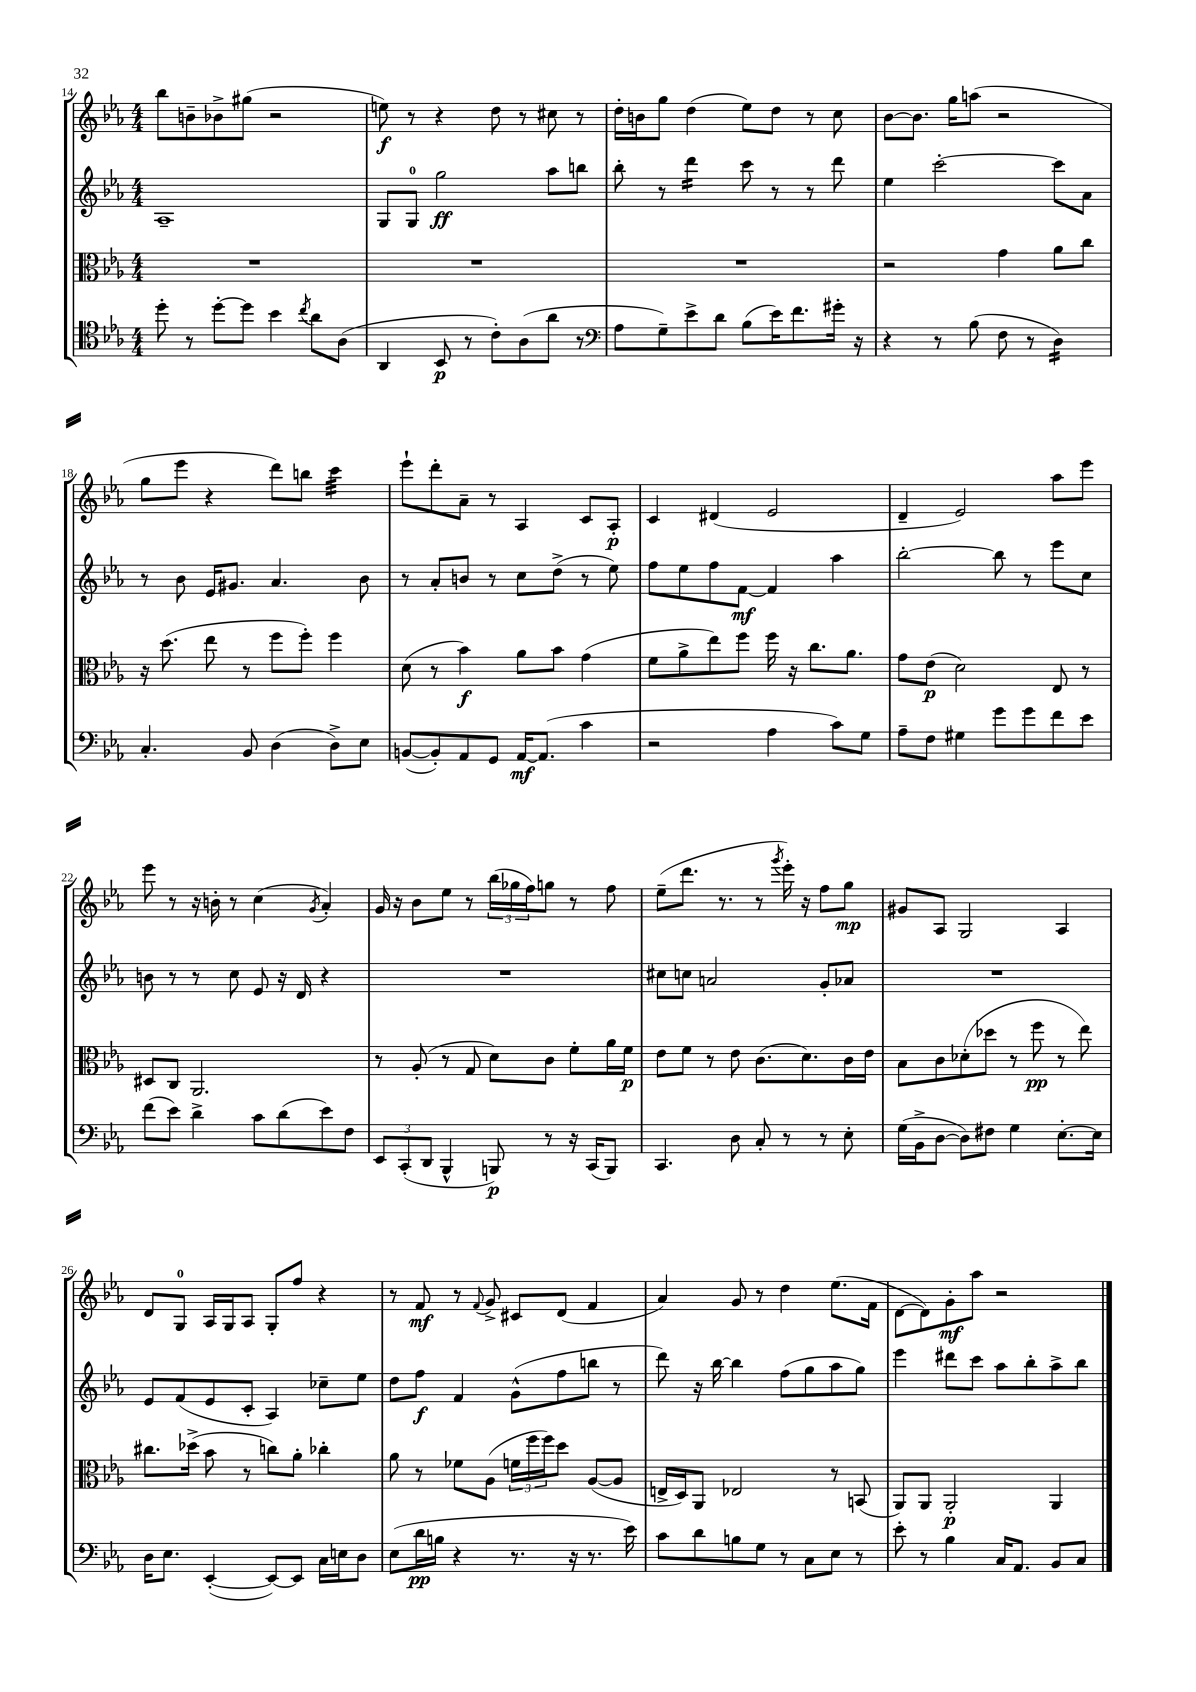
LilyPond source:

<<
\new StaffGroup <<
\new Staff = "s0" {
    \clef treble \key ees \major \numericTimeSignature \time 4/4
    bes''8 b'8-- bes'8-> gis''8( r2 |
    e''8\f) r8 r4 d''8 r8 cis''8 r8 |
    d''16-. b'16 g''8 d''4( ees''8) d''8 r8 c''8 |
    bes'8~ bes'8. g''16 a''8( r2 |
    g''8 ees'''8 r4 d'''8) b''8 c'''4:32 |
    ees'''8-! d'''8-. aes'8-- r8 aes4 c'8 aes8-.\p |
    c'4 dis'4( ees'2 |
    d'4-- ees'2) aes''8 ees'''8 |
    ees'''8 r8 r16 b'16-. r8 c''4( \acciaccatura { g'8 } aes'4-.) |
    g'16 r16 bes'8 ees''8 r8 \tuplet 3/2 { bes''16( ges''16 f''16) } g''8 r8 f''8 |
    ees''8--( d'''8. r8. r8 \acciaccatura { g'''8 } ees'''16-.) r16 f''8 g''8\mp |
    gis'8 aes8 g2 aes4 |
    d'8 g8-0 aes16 g16 aes8 g8-. f''8 r4 |
    r8 f'8\mf r8 \appoggiatura { f'8 } g'8-> cis'8 d'8( f'4 |
    aes'4) g'8 r8 d''4 ees''8.( f'16 |
    d'8~ d'8) g'8-.\mf aes''8 r2 \bar "|." |
}
\new Staff = "s1" {
    \clef treble \key ees \major \numericTimeSignature \time 4/4
    aes1-- |
    g8 g8-0 g''2\ff aes''8 b''8 |
    bes''8-. r8 d'''4:16 c'''8 r8 r8 d'''8 |
    ees''4 c'''2~-. c'''8 aes'8 |
    r8 bes'8 ees'16 gis'8. aes'4. bes'8 |
    r8 aes'8-. b'8 r8 c''8 d''8->( r8 ees''8) |
    f''8 ees''8 f''8 f'8~\mf f'4 aes''4 |
    bes''2~-. bes''8 r8 ees'''8 c''8 |
    b'8 r8 r8 c''8 ees'8 r16 d'16 r4 |
    R1 |
    cis''8 c''8 a'2 g'8-. aes'8 |
    R1 |
    ees'8 f'8( ees'8 c'8-. aes4) ces''8-- ees''8 |
    d''8 f''8\f f'4 g'8-^( f''8 b''8 r8 |
    d'''8) r16 bes''16~ bes''4 f''8( g''8 aes''8 g''8) |
    ees'''4 dis'''8 c'''8 aes''8 bes''8-. aes''8-> bes''8 \bar "|." |
}
\new Staff = "s2" {
    \clef alto \key ees \major \numericTimeSignature \time 4/4
    R1 |
    R1 |
    R1 |
    r2 g'4 aes'8 c''8 |
    r16 d''8.( ees''8 r8 f''8 f''8-.) f''4 |
    d'8( r8 bes'4\f) aes'8 bes'8 g'4( |
    f'8 aes'8-> ees''8) f''8 f''16 r16 c''8. aes'8. |
    g'8 ees'8\p( d'2) ees8 r8 |
    dis8 c8 aes,2. |
    r8 aes8-.( r8 g8 d'8) c'8 f'8-. aes'16 f'16\p |
    ees'8 f'8 r8 ees'8 c'8.( d'8.) c'16 ees'16 |
    bes8 c'8 des'8-.( des''8 r8 f''8\pp r8 ees''8) |
    cis''8. des''16->( bes'8 r8 c''8) aes'8-. ces''4-. |
    aes'8 r8 fes'8 aes8( \tuplet 3/2 { f'16 f''16 f''16) } d''8 aes8~( aes8 |
    e16-> d16) aes,8 ees2 r8 b,8( |
    aes,8) aes,8 aes,2-.\p aes,4 \bar "|." |
}
\new Staff = "s3" {
    \clef tenor \key ees \major \numericTimeSignature \time 4/4
    d''8-. r8 d''8~-. d''8 bes'4 \acciaccatura { c''8 } aes'8 aes8( |
    aes,4 bes,8\p r8 c'8-.) aes8( aes'8 r8 |
    \clef bass aes8 g8--) ees'8-> d'8 bes8( ees'16) f'8. gis'16-. r16 |
    r4 r8 bes8( f8 r8 d4:16) |
    c4.-. bes,8 d4( d8->) ees8 |
    b,8~( b,8-.) aes,8 g,8 aes,16~\mf aes,8.( c'4 |
    r2 aes4 c'8) g8 |
    aes8-- f8 gis4 g'8 g'8 f'8 ees'8 |
    f'8( ees'8) d'4-> c'8 d'8( ees'8) f8 |
    \tuplet 3/2 { ees,8 c,8-.( d,8 } bes,,4-^ b,,8\p) r8 r16 c,16( b,,8) |
    c,4. d8 c8-. r8 r8 ees8-. |
    g16( bes,16-> d8~ d8) fis8 g4 ees8.~-. ees16 |
    d16 ees8. ees,4~-.( ees,8~) ees,8 c16 e16 d8 |
    ees8( d'16\pp b16 r4 r8. r16 r8. ees'16) |
    c'8 d'8 b8 g8 r8 c8 ees8 r8 |
    ees'8-. r8 bes4 c16 aes,8. bes,8 c8 \bar "|." |
}
>>
>>
\layout { \context { \Score currentBarNumber = #14 } }
